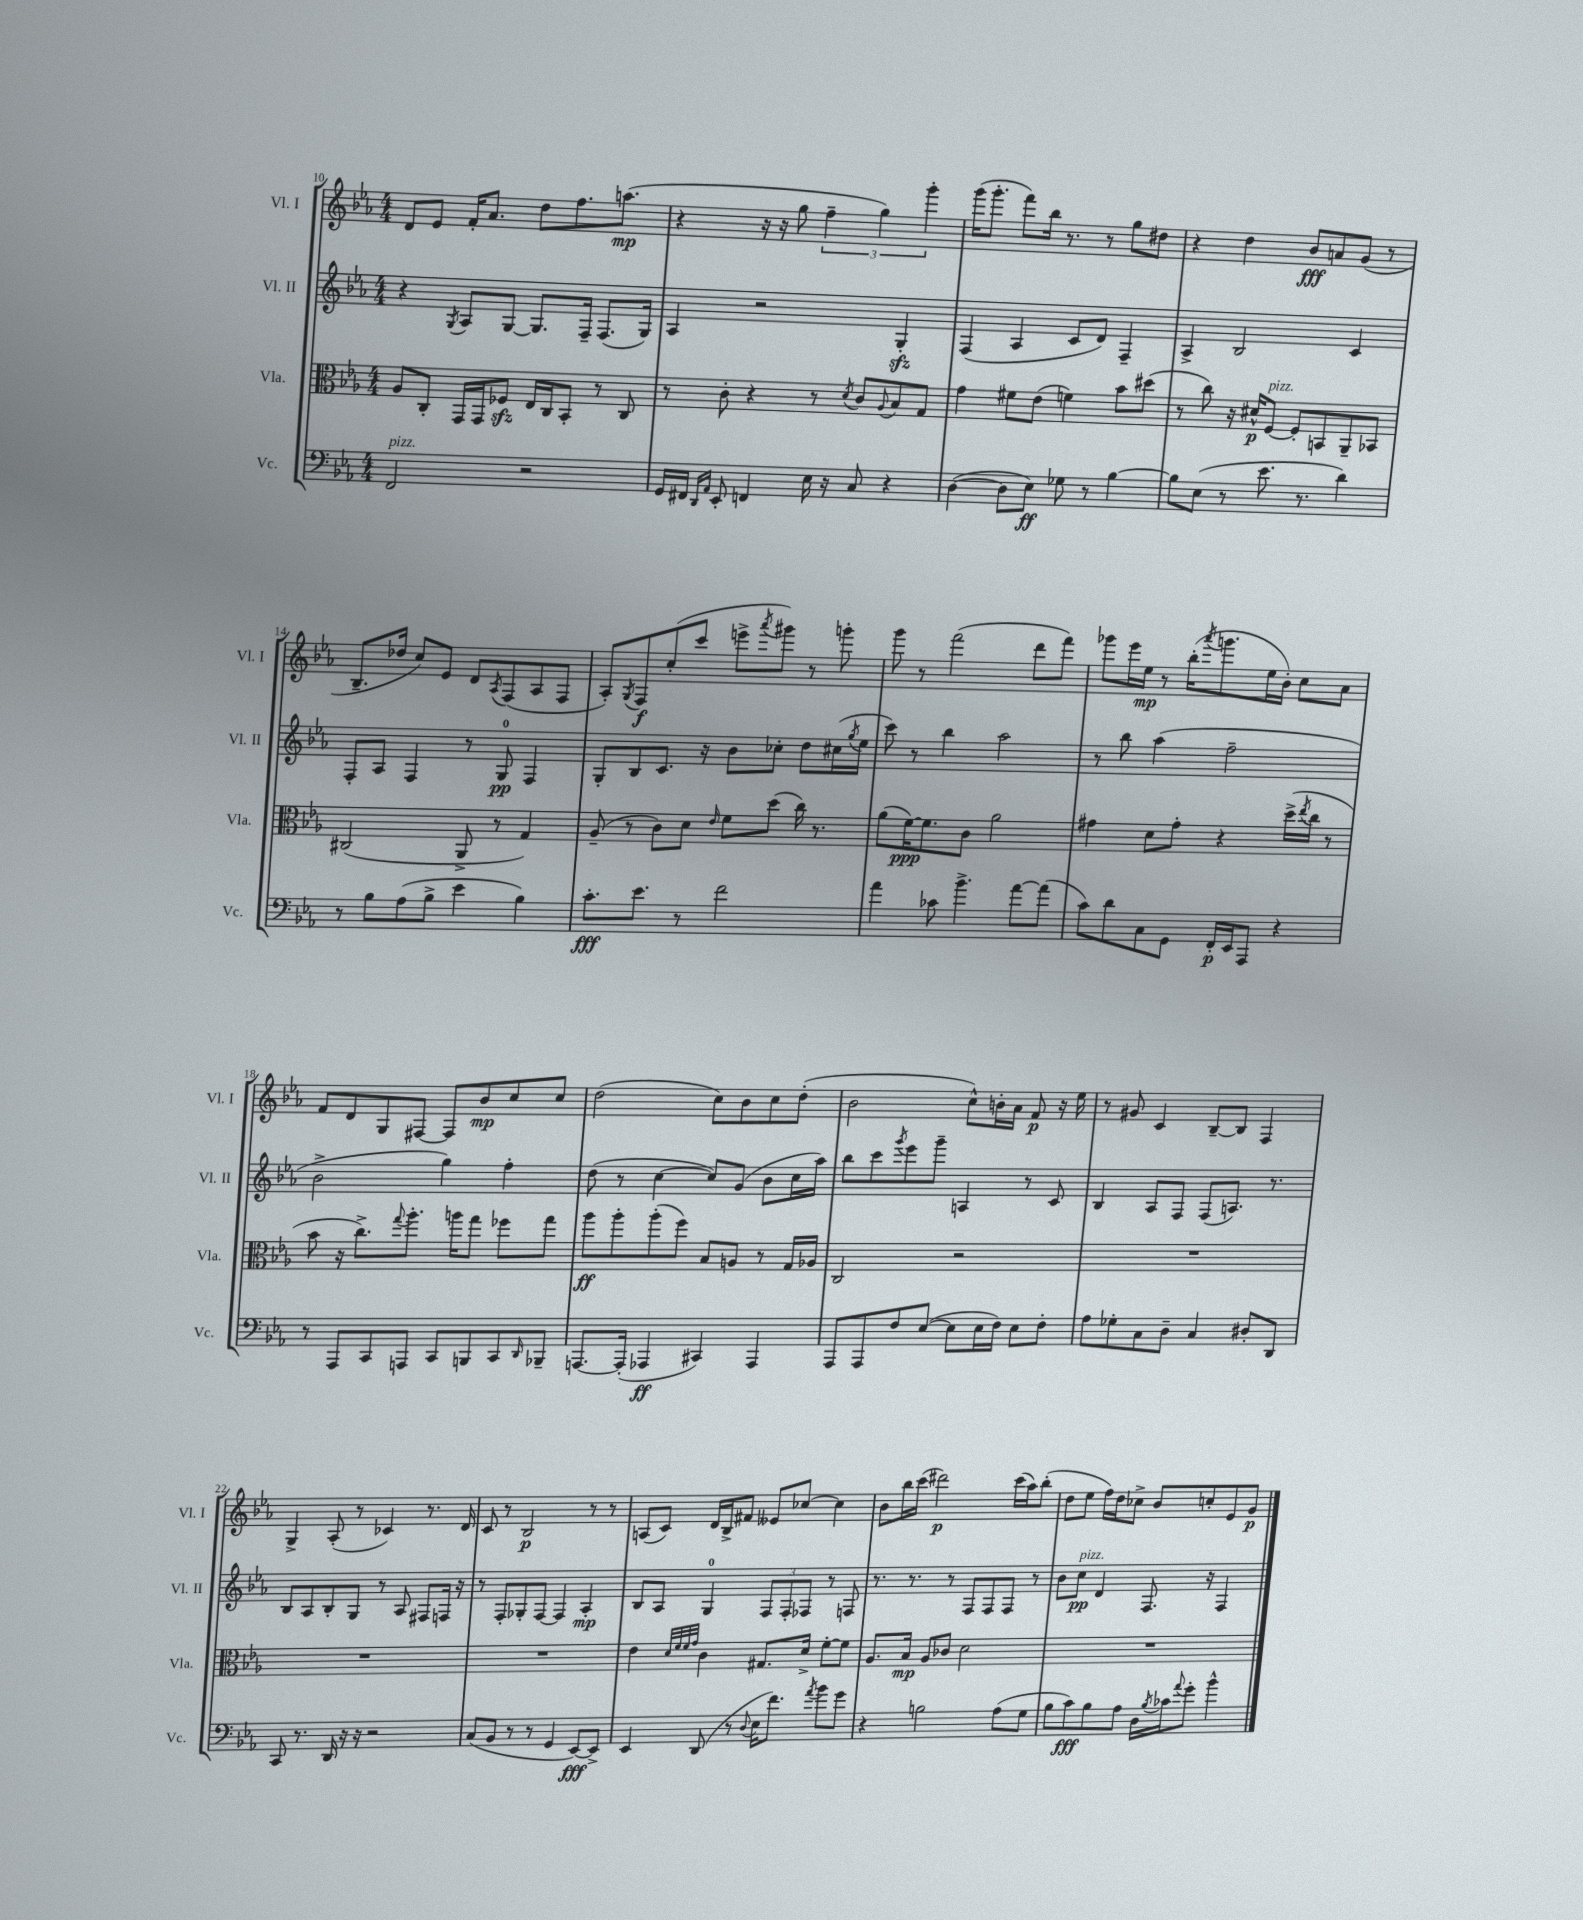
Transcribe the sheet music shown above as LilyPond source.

<<
\new StaffGroup <<
\new Staff = "s0" \with { instrumentName = "Vl. I" shortInstrumentName = "Vl. I" } {
    \clef treble \key ees \major \numericTimeSignature \time 4/4
    d'8 ees'8 f'16-. aes'8. d''8 f''8. a''8.\mp( |
    r4 r16 r16 g''8 \tuplet 3/2 { f''4-- g''4) g'''4-. } |
    g'''16( g'''8.-. f'''8) bes''16 r8. r8 g''8 dis''8 |
    r4 d''4 bes'8\fff a'8 g'8( r8 |
    bes8.-- des''16 c''8) ees'8 d'8 \acciaccatura { aes8 } f8( aes8 f8 |
    aes8-.) \acciaccatura { g8 } f8\f c''8-.( c'''8 e'''8-> \acciaccatura { aes'''8 } gis'''8) r8 g'''8-. |
    g'''8 r8 f'''2( d'''8 f'''8) |
    ges'''8 ees'''16 ees''16\mp r8 bes''16-.( \acciaccatura { aes'''8 } g'''8. ees''16 bes'16-.) c''8 aes'8 |
    f'8 d'8 g8 fis8~ fis8 bes'8\mp c''8 c''8 |
    d''2( c''8) bes'8 c''8 d''8-.( |
    bes'2 c''8-^) b'16-. aes'16 f'8\p r16 ees''16 |
    r8 gis'8 c'4 bes8~-- bes8 f4 |
    g4-> aes8-.( r8 ces'4) r8. d'16 |
    c'8 r8 bes2\p r8 r8 |
    a8( c'8) d'16 bes16-> fis'8 eeses'8 ces''8~ ces''4 |
    bes'8 bes''16 c'''16( dis'''2\p) c'''16( aes''16) bes''8-.( |
    d''8 ees''8 f''16) d''16 ces''8-> bes'8 c''8-. ees'8 g'8\p \bar "|." |
}
\new Staff = "s1" \with { instrumentName = "Vl. II" shortInstrumentName = "Vl. II" } {
    \clef treble \key ees \major \numericTimeSignature \time 4/4
    r4 \acciaccatura { g8 } aes8 g8~ g8. f16-- f8.( g16) |
    aes4 r2 g4-.\sfz |
    f4( aes4 c'8 d'8) f4-- |
    aes4-> bes2 c'4 |
    f8-. aes8 f4 r8 g8-0\pp f4 |
    g8-. bes8 c'8. r16 bes'8 ces''8-. d''8 cis''16( \acciaccatura { g''8 } ees''16 |
    c'''8) r8 bes''4 aes''2 |
    r8 bes''8 aes''4( f''2-- |
    bes'2-> g''4) f''4-. |
    d''8( r8 c''4~ c''8) g'8( bes'8 c''16 aes''16) |
    bes''8 c'''8 \acciaccatura { g'''8 } ees'''8 g'''8-- a4 r8 c'8 |
    bes4 aes8 f8 f8( a8.) r8. |
    bes8 aes8 bes8-. g8 r8 aes8 fis8 f16 r16 |
    r8 f8-. ges8-. f8~ f4 aes4-.\mp |
    bes8 aes8 g4-0 \tuplet 3/2 { f8 f8-. fes8 } r8 f8 |
    r8. r8. r8 f8 f8 f8 r8 |
    bes'8 c''8\pp^\markup { \italic "pizz." } d'4 f8. r16 f4 \bar "|." |
}
\new Staff = "s2" \with { instrumentName = "Vla." shortInstrumentName = "Vla." } {
    \clef alto \key ees \major \numericTimeSignature \time 4/4
    aes8 c8-. g,16 g,16 fes8\sfz ees16 c16 bes,8-. r8 c8 |
    r8 c'8-. r4 r8 \acciaccatura { d'8 } c'8 \appoggiatura { aes8 } bes8 g8 |
    g'4 fis'8 ees'8( f'4) bes'8 dis''8( |
    r8 c''8) r16 dis'16-^\p f8~^\markup { \italic "pizz." } f8-. b,8 aes,8-- bes,8 |
    cis2( aes,8-> r8 g4) |
    aes8--( r8 c'8) d'8 \grace { ees'16 } f'8 d''8( c''16) r8. |
    aes'8( f'16~\ppp) f'8. c'8 aes'2 |
    gis'4 d'8 gis'8-. r4 d''16->( \acciaccatura { ees''8 } c''16 r8 |
    bes'8 r16 c''8.->) \appoggiatura { g''8 } aes''8.-. a''16 g''8 fes''8 g''8 |
    aes''8\ff aes''8-. aes''8-.( f''8) bes8 a8 r8 g16 aes16 |
    c2 r2 |
    R1 |
    R1 |
    R1 |
    ees'4 \grace { d'32 f'32 f'32 g'32 } c'4 gis8. d'16-> f'8~-. f'8 |
    aes8. bes16\mp aes8 ces'8 d'2 |
    R1 \bar "|." |
}
\new Staff = "s3" \with { instrumentName = "Vc." shortInstrumentName = "Vc." } {
    \clef bass \key ees \major \numericTimeSignature \time 4/4
    f,2^\markup { \italic "pizz." } r2 |
    g,16 fis,16 \grace { d,16 aes,16 } ees,8-. f,4 ees16 r16 c8 r4 |
    d4~( d8 ees8\ff) ges8 r8 bes4~ |
    bes8 ees8( r8 ees'8. r8. d'4) |
    r8 bes8 aes8( bes8-> ees'4 bes4) |
    c'8.-.\fff ees'8. r8 f'2 |
    aes'4 ces'8 bes'4.-> aes'8~ aes'8( |
    c'8) d'8 c8 g,8 f,16-.\p ees,16 aes,,8 r4 |
    r8 aes,,8 c,8 a,,8 c,8 b,,8 c,8 \grace { d,16 } bes,,8-- |
    a,,8.~ a,,16-.( aes,,4\ff cis,4) aes,,4 |
    aes,,8 aes,,8 f8 ees8~( ees8 ees16 f16) ees8 f8-. |
    aes8 ges8-. c8 d8-- c4 dis8-. d,8 |
    c,8 r8. d,16 r16 r16 r2 |
    c8( bes,8 r8 r8 g,4 ees,8~\fff) ees,8-> |
    ees,4 d,8( r8 \appoggiatura { d8 } ees16 f'8.) \acciaccatura { aes'8 } bes'8 g'8 |
    r4 b2 aes8( g8 |
    bes8 c'8\fff) bes8 aes8 d16 \acciaccatura { bes8 } ces'16 \appoggiatura { aes'8 } g'8-. bes'4-^ \bar "|." |
}
>>
>>
\layout { \context { \Score currentBarNumber = #10 } }
